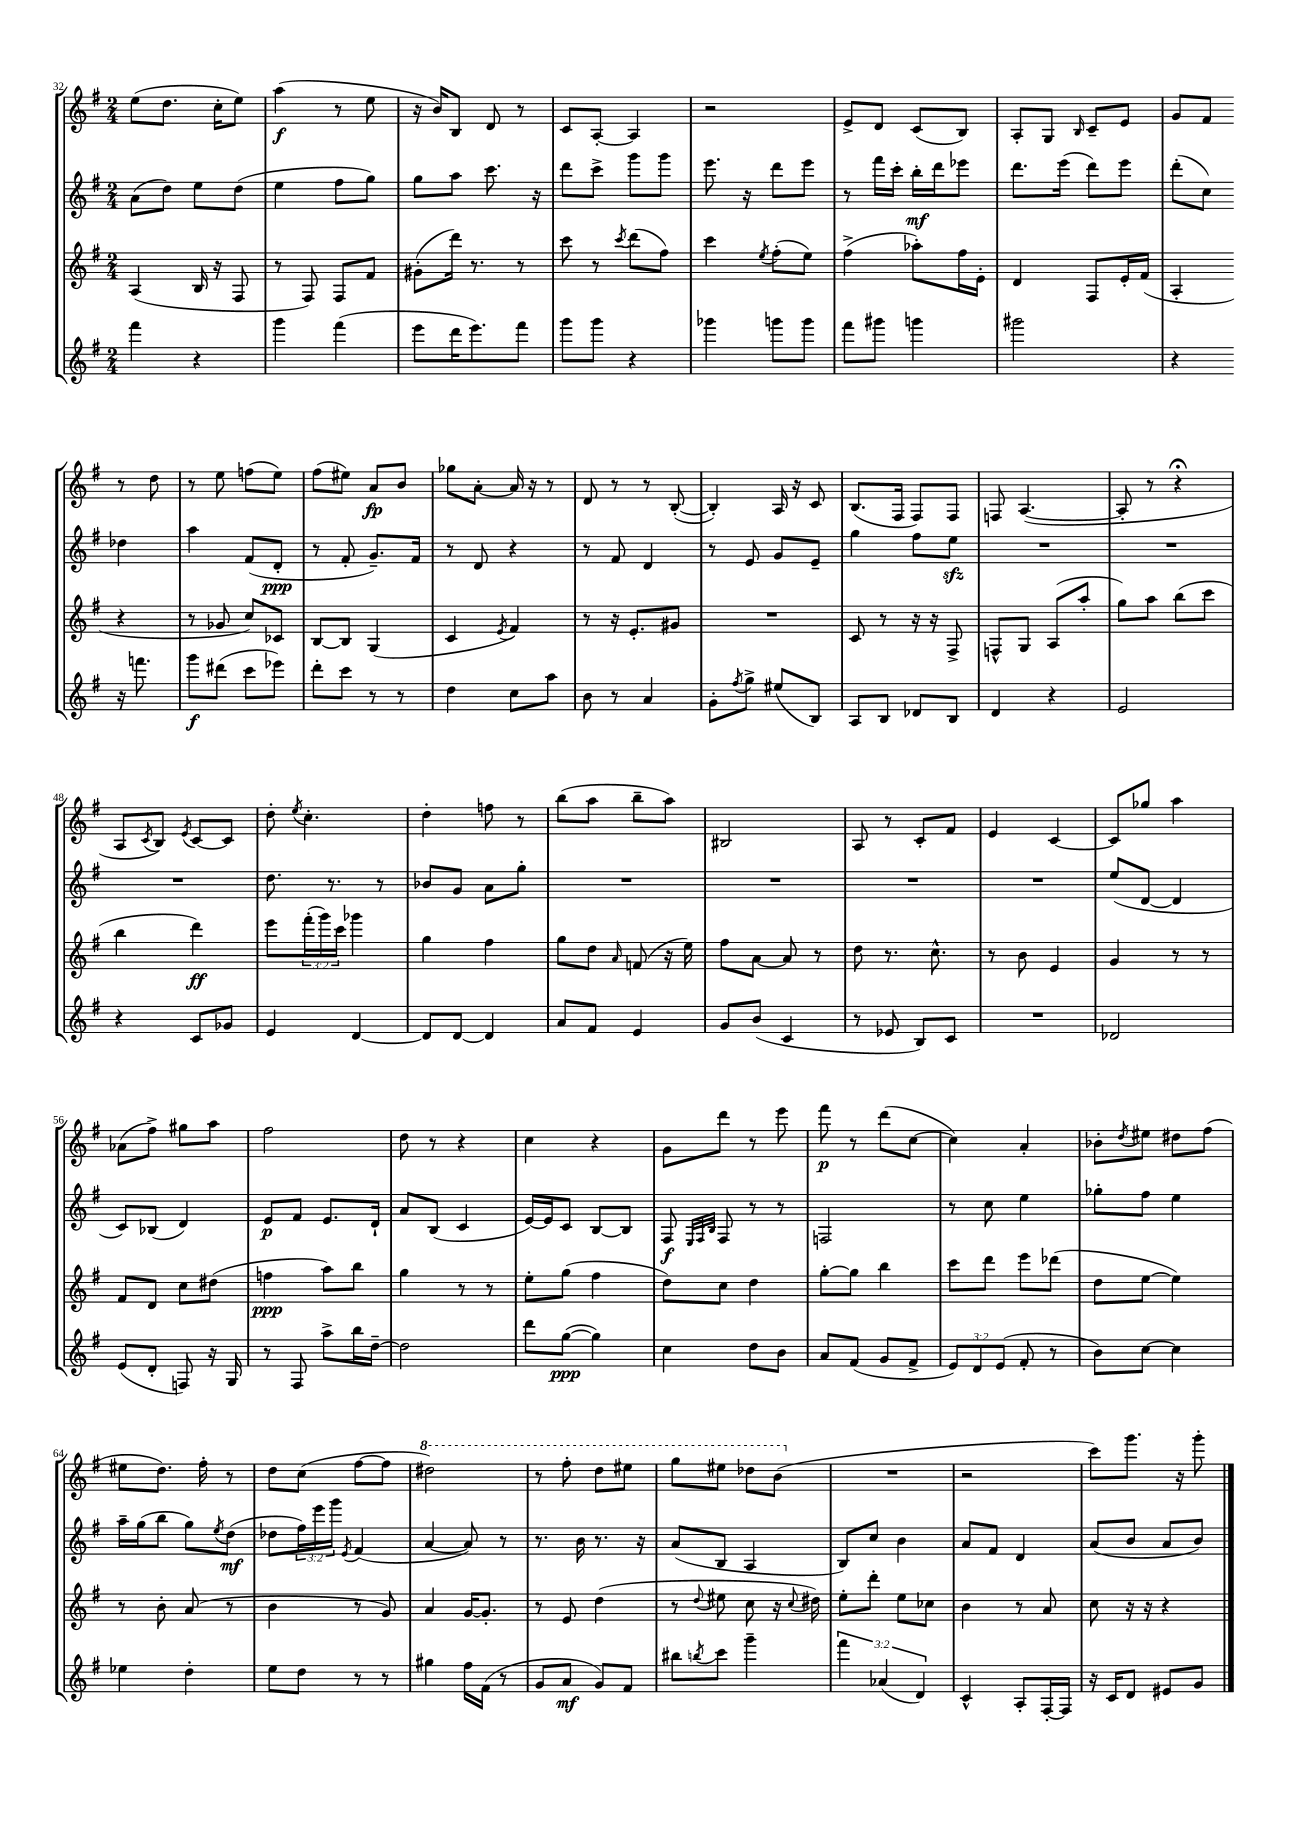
<<
\new StaffGroup <<
\new Staff = "s0" {
    \clef treble \key g \major \numericTimeSignature \time 2/4
    e''8( d''8. c''16-. e''8) |
    a''4\f( r8 e''8 |
    r16 b'16) b8 d'8 r8 |
    c'8 a8~-. a4 |
    r2 |
    e'8-> d'8 c'8( b8) |
    a8-. g8 \grace { b16 } c'8-- e'8 |
    g'8 fis'8 r8 d''8 |
    r8 e''8 f''8( e''8) |
    fis''8( eis''8) a'8\fp b'8 |
    ges''8 a'8~-. a'16 r16 r8 |
    d'8 r8 r8 b8~-.( |
    b4-.) a16 r16 c'8 |
    b8.( fis16 fis8) fis8 |
    f8 a4.~( |
    a8-. r8 r4\fermata |
    a8 \acciaccatura { c'8 } b8) \acciaccatura { e'8 } c'8~ c'8 |
    d''8-. \acciaccatura { e''8 } c''4.-. |
    d''4-. f''8 r8 |
    b''8( a''8 b''8-- a''8) |
    bis2 |
    a8 r8 c'8-. fis'8 |
    e'4 c'4~ |
    c'8 ges''8 a''4 |
    aes'8( fis''8->) gis''8 a''8 |
    fis''2 |
    d''8 r8 r4 |
    c''4 r4 |
    g'8 d'''8 r8 e'''8 |
    fis'''8\p r8 d'''8( c''8~ |
    c''4) a'4-. |
    bes'8-. \acciaccatura { d''8 } eis''8 dis''8 fis''8( |
    eis''8 d''8.) fis''16-. r8 |
    d''8 c''8( fis''8~ fis''8 |
    \ottava #1 dis'''2) |
    r8 fis'''8-. d'''8 eis'''8 |
    g'''8 eis'''8 des'''8 b''8( \ottava #0 |
    R2 |
    r2 |
    c'''8) g'''8. r16 g'''8-. \bar "|." |
}
\new Staff = "s1" {
    \clef treble \key g \major \numericTimeSignature \time 2/4 \override Staff.TupletNumber.text = #tuplet-number::calc-fraction-text
    a'8( d''8) e''8 d''8( |
    e''4 fis''8 g''8) |
    g''8 a''8 c'''8. r16 |
    d'''8 c'''8-> g'''8 g'''8 |
    e'''8. r16 d'''8 e'''8 |
    r8 fis'''16 c'''16-. b''16-.\mf d'''16 ees'''8 |
    d'''8. e'''16( d'''8) e'''8 |
    d'''8-.( c''8) des''4 |
    a''4 fis'8( d'8-.\ppp |
    r8 fis'8-. g'8.--) fis'16 |
    r8 d'8 r4 |
    r8 fis'8 d'4 |
    r8 e'8 g'8 e'8-- |
    g''4 fis''8 e''8\sfz |
    R2 |
    R2 |
    R2 |
    d''8. r8. r8 |
    bes'8 g'8 a'8 g''8-. |
    R2 |
    R2 |
    R2 |
    R2 |
    e''8( d'8~ d'4 |
    c'8) bes8( d'4) |
    e'8\p fis'8 e'8. d'16-! |
    a'8 b8( c'4 |
    e'16~) e'16 c'8 b8~ b8 |
    fis8\f \grace { e32 fis32 b32 } fis8 r8 r8 |
    f2 |
    r8 c''8 e''4 |
    ges''8-. fis''8 e''4 |
    a''16-- g''16( b''8 g''8) \acciaccatura { e''8 } d''8\mf( |
    des''8 \tuplet 3/2 { fis''16) e'''16 g'''16 } \acciaccatura { e'8 } fis'4( |
    a'4~ a'8) r8 |
    r8. b'16 r8. r16 |
    a'8( b8 a4 |
    b8) c''8 b'4 |
    a'8 fis'8 d'4 |
    a'8( b'8 a'8 b'8) \bar "|." |
}
\new Staff = "s2" {
    \clef treble \key g \major \numericTimeSignature \time 2/4 \override Staff.TupletNumber.text = #tuplet-number::calc-fraction-text
    a4( b16 r16 fis8 |
    r8 fis8) fis8 fis'8 |
    gis'8-.( d'''16) r8. r8 |
    c'''8 r8 \acciaccatura { c'''8 } d'''8( fis''8) |
    c'''4 \acciaccatura { e''8 } fis''8-.( e''8) |
    fis''4->( aes''8-.) fis''16 e'16-. |
    d'4 fis8 e'16-. fis'16( |
    a4-. r4 |
    r8 ges'8 c''8) ces'8 |
    b8~ b8 g4( |
    c'4 \acciaccatura { e'8 } fis'4) |
    r8 r16 e'8.-. gis'8 |
    R2 |
    c'8 r8 r16 r16 fis8-> |
    f8-^ g8 a8( a''8-. |
    g''8) a''8 b''8( c'''8 |
    b''4 d'''4\ff) |
    e'''8 \tuplet 3/2 { fis'''16-.( g'''16) c'''16 } ges'''4 |
    g''4 fis''4 |
    g''8 d''8 \grace { a'16 } f'8( r16 e''16) |
    fis''8 a'8~ a'8 r8 |
    d''8 r8. c''8.-^ |
    r8 b'8 e'4 |
    g'4 r8 r8 |
    fis'8 d'8 c''8 dis''8( |
    f''4\ppp a''8) b''8 |
    g''4 r8 r8 |
    e''8-. g''8( fis''4 |
    d''8) c''8 d''4 |
    g''8~-. g''8 b''4 |
    c'''8 d'''8 e'''8 des'''8( |
    d''8 e''8~ e''4) |
    r8 b'8-. a'8( r8 |
    b'4 r8 g'8) |
    a'4 g'16~ g'8.-. |
    r8 e'8 d''4( |
    r8 \appoggiatura { d''8 } eis''8 c''8 r16 \appoggiatura { c''8 } dis''16) |
    e''8-. d'''8-. e''8 ces''8 |
    b'4 r8 a'8 |
    c''8 r16 r16 r4 \bar "|." |
}
\new Staff = "s3" {
    \clef treble \key g \major \numericTimeSignature \time 2/4 \override Staff.TupletNumber.text = #tuplet-number::calc-fraction-text
    fis'''4 r4 |
    g'''4 fis'''4( |
    e'''8 d'''16 e'''8.) fis'''8 |
    g'''8 g'''8 r4 |
    ges'''4 g'''8 g'''8 |
    fis'''8 gis'''8 g'''4 |
    gis'''2 |
    r4 r16 f'''8. |
    g'''8\f dis'''8( c'''8 ees'''8) |
    d'''8-. c'''8 r8 r8 |
    d''4 c''8 a''8 |
    b'8 r8 a'4 |
    g'8-. \acciaccatura { fis''8 } g''8-> eis''8( b8) |
    a8 b8 des'8 b8 |
    d'4 r4 |
    e'2 |
    r4 c'8 ges'8 |
    e'4 d'4~ |
    d'8 d'8~ d'4 |
    a'8 fis'8 e'4 |
    g'8 b'8( c'4 |
    r8 ees'8 b8) c'8 |
    R2 |
    des'2 |
    e'8( d'8-. f8) r16 g16 |
    r8 fis8 a''8-> b''16 d''16~-- |
    d''2 |
    d'''8 g''8~\ppp( g''4) |
    c''4 d''8 b'8 |
    a'8 fis'8( g'8 fis'8-> |
    \tuplet 3/2 { e'8) d'8 e'8( } fis'8-. r8 |
    b'8) c''8~ c''4 |
    ees''4 d''4-. |
    e''8 d''8 r8 r8 |
    gis''4 fis''16 fis'16( r8 |
    g'8 a'8\mf g'8) fis'8 |
    bis''8 \acciaccatura { b''8 } c'''8 g'''4-- |
    \tuplet 3/2 { fis'''4 aes'4( d'4) } |
    c'4-^ a8-. fis16~-. fis16 |
    r16 c'16 d'8 eis'8 g'8 \bar "|." |
}
>>
>>
\layout { \context { \Score currentBarNumber = #32 } }
